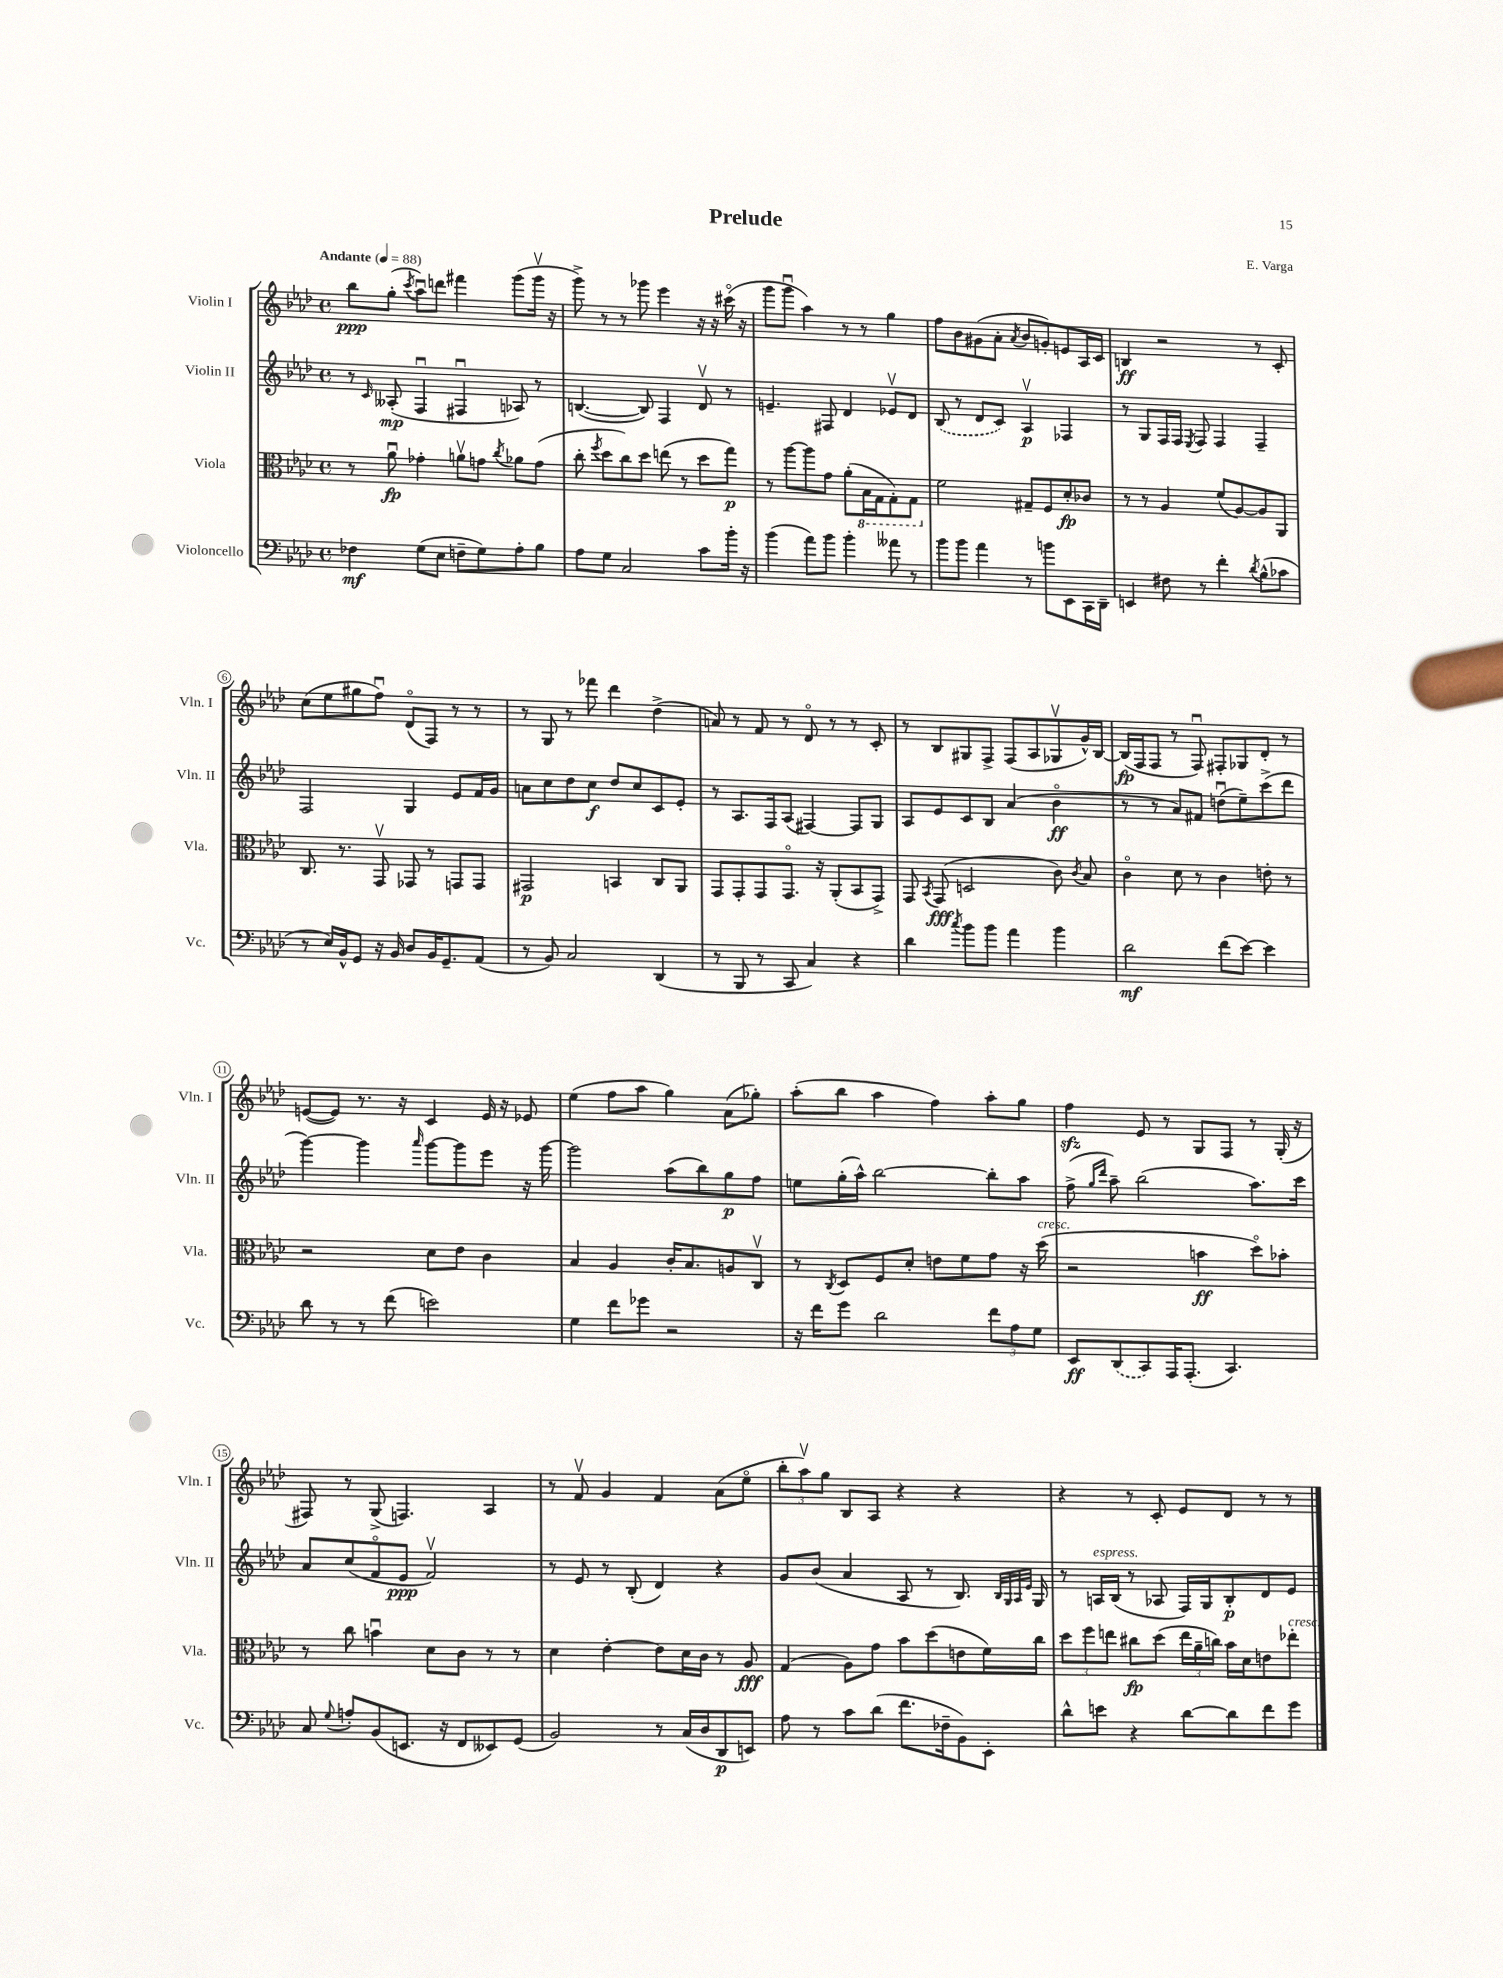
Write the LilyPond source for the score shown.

\header { title = "Prelude" composer = "E. Varga" }
<<
\new StaffGroup <<
\new Staff = "s0" \with { instrumentName = "Violin I" shortInstrumentName = "Vln. I" } {
    \clef treble \key aes \major \defaultTimeSignature \time 4/4 \tempo "Andante" 4 = 88
    \autoBeamOff bes''8[\ppp g''8]-.( \acciaccatura { c'''8 } aes''8[\downbow) d'''8] fis'''4 g'''8[( g'''16]\upbow r16 |
    g'''8->) r8 r8 ges'''8 ees'''4 r16 r16 cis'''16\flageolet( r16 |
    g'''8[ g'''8]\downbow aes''4) r8 r8 g''4 |
    f''8[ bes'8 gis'8( aes'8]-. \acciaccatura { aes'8 } bes'8[ g'8-.) e'8 aes16 c'16] |
    b4\ff r2 r8 c'8-. |
    c''8[( ees''8 gis''8 f''8]\downbow) des'8[\flageolet( f8]) r8 r8 |
    r8 g8 r8 fes'''8 des'''4 des''4->( |
    a'8) r8 f'8 r8 des'8\flageolet r8 r8 c'8-. |
    r8 bes8[ gis8 f8]-> f8[( aes8 ges8\upbow g'16-^) bes16]~ |
    bes16[\fp( f16 f8] r8 f8\downbow) fis8[-. ges8 des'8]-. r8 |
    e'8[~( e'8]) r8. r16 c'4 e'16 r16 ees'8 |
    ees''4( f''8[ aes''8] g''4) aes'8[( ges''8]-.) |
    aes''8[-.( bes''8] aes''4 f''4) aes''8[-. g''8] |
    f''4\sfz ees'8 r8 g8[ f8] r8 g16-.( r16 |
    fis8) r8 g8->( f4.) aes4 |
    r8 f'8\upbow g'4 f'4 aes'8[( ees''8]\flageolet |
    \tuplet 3/2 { bes''8[-. aes''8\upbow) g''8] } bes8[ aes8] r4 r4 |
    r4 r8 c'8-. ees'8[ des'8] r8 r8 \bar "|." |
}
\new Staff = "s1" \with { instrumentName = "Violin II" shortInstrumentName = "Vln. II" } {
    \clef treble \key aes \major \defaultTimeSignature \time 4/4
    \autoBeamOff r8 \grace { c'16 } aeses8-.\mp( f4\downbow fis4\downbow aes8) r8 |
    b4.~( b8) f4 des'8\upbow r8 |
    e'4.-- fis8 des'4 ees'8[\upbow des'8] |
    \once \slurDashed bes8( r8 des'8[ c'8]) aes4\upbow\p fes4 |
    r8 g8[ f16 f16] \acciaccatura { ees8 } f8 f4 f4-- |
    f2 g4 ees'8[ f'16 g'16] |
    a'8[ c''8 des''8 c''8]\f des''8[ c''8 c'8 ees'8]-. |
    r8 aes8.[ f16 aes8]( fis4~) fis8[ g8] |
    aes8[ ees'8 c'8 bes8] aes'4( bes'4\flageolet\ff |
    r8 r8 aes'8[) fis'8] d''8[\downbow( ees''8--) c'''8->( des'''8] |
    g'''4~) g'''4 \grace { aes'''16 } g'''8[~ g'''8 ees'''8] r16 g'''16~ |
    g'''2 aes''8[( bes''8) g''8\p f''8] |
    e''8[ g''16-.( aes''16]-^) bes''2~ bes''8[-. aes''8] |
    f''8->( \grace { g''16[ des'''16] } aes''8--) bes''2( aes''8.[) c'''16] |
    aes'8[ c''8( f'8\flageolet ees'8]\ppp f'2\upbow) |
    r8 ees'8 r8 bes8-.( des'4) r4 |
    g'8[ bes'8]( aes'4 aes8 r8 bes8.) \grace { bes32[ g32 aes32 ees'32] } g16 |
    r8 a16[^\markup { \italic "espress." } bes16]( r8 aes8 f16[) g16 bes8-.\p des'8 ees'8] \bar "|." |
}
\new Staff = "s2" \with { instrumentName = "Viola" shortInstrumentName = "Vla." } {
    \clef alto \key aes \major \defaultTimeSignature \time 4/4
    \autoBeamOff r8 aes'8\downbow\fp ges'4-. a'8[\upbow g'8] \acciaccatura { c''8 } aes'8[ g'8]( |
    c''8-. \acciaccatura { f''8 } des''8[ c''8) des''8] e''8( r8 des''8[ g''8]\p) |
    r8 aes''8[~ aes''8 g'8] aes'8[-.( \ottava #-1 bes,16 g,16 g,8-.) g,8] \ottava #0 |
    f'2 gis8[-- f8 des'8-.\fp ces'8] |
    r8 r8 aes4 f'8[( aes8~) aes8 aes,8] |
    c8. r8. g,8\upbow ges,8 r8 g,8[ g,8] |
    gis,2\p b,4 c8[ aes,8] |
    g,8[ g,8-. g,8 g,8.]\flageolet r16 aes,8[-.( bes,8 g,8]->) |
    g,8 \acciaccatura { bes,8 } g,8\fff( d2 c'8) \acciaccatura { c'8 } bes8 |
    c'4\flageolet des'8 r8 c'4 e'8-. r8 |
    r2 des'8[ ees'8] c'4 |
    bes4 aes4 c'16[-. bes8. a8 c8]\upbow |
    r8 \acciaccatura { c8 } des8[ f8 des'8]-. e'8[ f'8 g'8] r16 des''16^\markup { \italic "cresc." }( |
    r2 b'4\ff des''8[\flageolet) bes'8]-. |
    r8 c''8 b'4\downbow des'8[ c'8] r8 r8 |
    des'4 ees'4~-. ees'8[ des'16 c'16] r8 aes8\fff |
    g4( aes8[) g'8] bes'8[ des''8( e'8 f'16) c''16] |
    \tuplet 3/2 { des''8[ f''8 e''8] } cis''8[\fp des''8]( \tuplet 3/2 { e''16[ aes'16-- c''16]) } bes'16[ des'16 e'8 ees''8]-.^\markup { \italic "cresc." } \bar "|." |
}
\new Staff = "s3" \with { instrumentName = "Violoncello" shortInstrumentName = "Vc." } {
    \clef bass \key aes \major \defaultTimeSignature \time 4/4
    \autoBeamOff fes4\mf g8[( ees8] f8[-- g8) aes8-. bes8] |
    aes8[ g8] c2 c'8[ bes'16]-. r16 |
    bes'4( aes'8[) bes'8] bes'4-. aeses'8 r8 |
    bes'8[ bes'8] aes'4 r8 b'8[ ees,8 c,16 des,16]-- |
    e,4 fis8 r8 f'4-. \acciaccatura { des'8 } bes8[-^( ces'8] |
    r8 ees16[) bes,16-^ g,8] r16 bes,16 des8[ bes,16 g,8.-- aes,8]( |
    r8 bes,8) c2 des,4( |
    r8 bes,,8 r8 c,8 c4) r4 |
    des'4 \acciaccatura { c''8 } bes'8[ bes'8] aes'4 bes'4 |
    des'2\mf f'8[( ees'8]~) ees'4 |
    des'8 r8 r8 f'8( e'2) |
    g4 f'8[ ges'8] r2 |
    r16 f'16[ g'8] des'2 \tuplet 3/2 { f'8[ aes8 g8] } |
    ees,8[\ff \once \slurDashed des,8( c,8) aes,,16 aes,,8.]-.( c,4.) |
    c8 \appoggiatura { g8 } a8[-. bes,8( e,8.] r16 f,8[ eeses,8) g,8]( |
    bes,2) r8 c16[( des16 des,8\p e,8]) |
    aes8 r8 c'8[ des'8]( f'8.[ fes16-- bes,8) ees,8]-. |
    des'8[-^ e'8] r4 des'8[~ des'8 f'8 g'8] \bar "|." |
}
>>
>>
\layout { \context { \Score \override BarNumber.stencil = #(make-stencil-circler 0.1 0.3 ly:text-interface::print) } }
